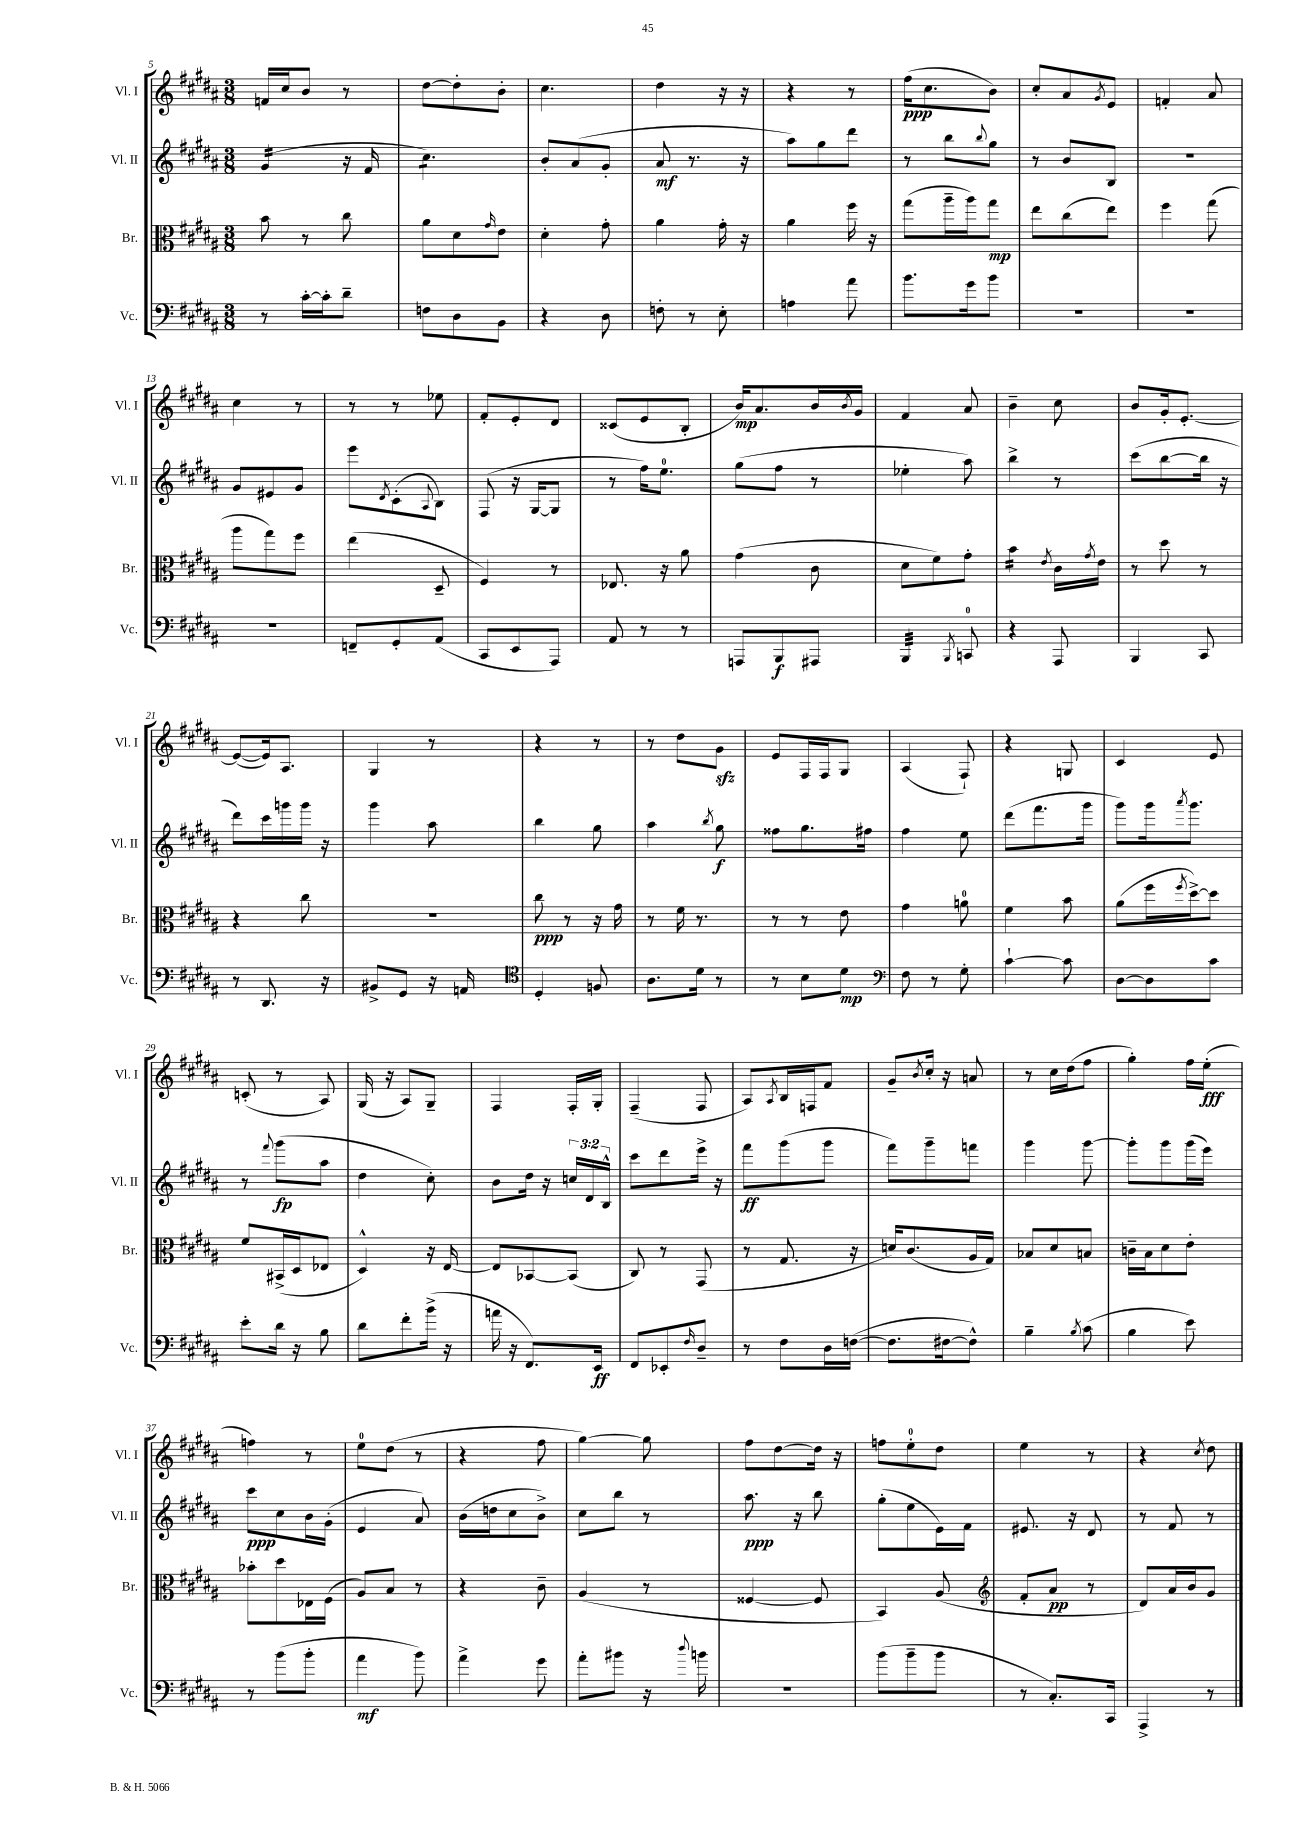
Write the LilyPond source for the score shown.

<<
\new StaffGroup <<
\new Staff = "s0" \with { instrumentName = "Vl. I" shortInstrumentName = "Vl. I" } {
    \clef treble \key b \major \numericTimeSignature \time 3/8
    f'16 cis''16 b'8 r8 |
    dis''8~ dis''8-. b'8-. |
    cis''4. |
    dis''4 r16 r16 |
    r4 r8 |
    fis''16\ppp( cis''8. b'8) |
    cis''8-. ais'8 \acciaccatura { gis'8 } e'8 |
    f'4-. ais'8 |
    cis''4 r8 |
    r8 r8 ees''8 |
    fis'8-. e'8-. dis'8 |
    cisis'8( e'8 b8-. |
    b'16\mp) ais'8. b'16 \acciaccatura { b'8 } gis'16 |
    fis'4 ais'8 |
    b'4-- cis''8 |
    b'8 gis'16-. e'8.~-. |
    e'8~( e'16) ais8. |
    gis4 r8 |
    r4 r8 |
    r8 dis''8 gis'8\sfz |
    e'8 fis16 fis16 gis8 |
    ais4( fis8-!) |
    r4 g8 |
    cis'4 e'8 |
    c'8-.( r8 ais8) |
    gis16( r16 ais8) gis8-- |
    fis4 fis16-. gis16-. |
    fis4--( fis8 |
    ais8) \acciaccatura { ais8 } b16 f16 fis'8 |
    gis'8-- \acciaccatura { b'8 } cis''16-. r16 a'8 |
    r8 cis''16 dis''16( fis''8 |
    gis''4-.) fis''16 e''16-.\fff( |
    f''4) r8 |
    e''8-0 dis''8( r8 |
    r4 fis''8 |
    gis''4~) gis''8 |
    fis''8 dis''8~ dis''16 r16 |
    f''8 e''8-0-. dis''8 |
    e''4 r8 |
    r4 \acciaccatura { cis''8 } dis''8 \bar "|." |
}
\new Staff = "s1" \with { instrumentName = "Vl. II" shortInstrumentName = "Vl. II" } {
    \clef treble \key b \major \numericTimeSignature \time 3/8 \override Staff.TupletNumber.text = #tuplet-number::calc-fraction-text
    gis'4:16( r16 fis'16 |
    cis''4.:8) |
    b'8-. ais'8( gis'8-. |
    ais'8\mf r8. r16 |
    ais''8) gis''8 dis'''8 |
    r8 b''8 \appoggiatura { b''8 } gis''8 |
    r8 b'8 b8 |
    R4. |
    gis'8 eis'8 gis'8 |
    e'''8 \acciaccatura { dis'8 } cis'8-.( \appoggiatura { ais8 } b8) |
    fis8( r16 gis16~ gis8 |
    r8 fis''16) e''8.-0 |
    gis''8( fis''8 r8 |
    ees''4-. ais''8) |
    b''4-> r8 |
    cis'''8( b''8~ b''16 r16 |
    dis'''8) cis'''16 g'''16 g'''16 r16 |
    gis'''4 ais''8 |
    b''4 gis''8 |
    ais''4 \acciaccatura { b''8 } gis''8\f |
    fisis''8 gis''8. fis''16 |
    fis''4 e''8 |
    dis'''8( fis'''8. gis'''16 |
    gis'''8) gis'''16 \acciaccatura { ais'''8 } gis'''8. |
    r8 \appoggiatura { fis'''8 } gis'''8\fp( ais''8 |
    dis''4 cis''8-.) |
    b'8 dis''16 r16 \tuplet 3/2 { c''16 dis'16 b16-^ } |
    cis'''8 dis'''8 e'''16-> r16 |
    fis'''8\ff gis'''8( gis'''8 |
    fis'''8) gis'''8-- f'''8 |
    gis'''4 gis'''8~ |
    gis'''8-. gis'''8 gis'''16( e'''16) |
    cis'''8\ppp cis''8 b'16 gis'16-.( |
    e'4 ais'8) |
    b'16( d''16 cis''8 b'8->) |
    cis''8 b''8 r8 |
    ais''8.\ppp r16 b''8 |
    gis''8-.( e''8 e'16) fis'16 |
    eis'8. r16 dis'8 |
    r8 fis'8 r8 \bar "|." |
}
\new Staff = "s2" \with { instrumentName = "Br." shortInstrumentName = "Br." } {
    \clef alto \key b \major \numericTimeSignature \time 3/8
    b'8 r8 cis''8 |
    ais'8 dis'8 \grace { gis'16 } e'8 |
    dis'4-. gis'8-. |
    ais'4 gis'16-. r16 |
    ais'4 fis''16 r16 |
    gis''8( ais''16-- ais''16) gis''8\mp |
    e''8 cis''8( e''8) |
    fis''4 gis''8( |
    ais''8 gis''8) fis''8 |
    e''4( dis8-- |
    fis4) r8 |
    ees8. r16 ais'8 |
    gis'4( cis'8 |
    dis'8 fis'8) gis'8-. |
    b'4:16 \acciaccatura { e'8 } cis'16 \acciaccatura { gis'8 } e'16 |
    r8 dis''8 r8 |
    r4 cis''8 |
    R4. |
    cis''8\ppp r8 r16 gis'16 |
    r8 fis'16 r8. |
    r8 r8 e'8 |
    gis'4 a'8-0 |
    fis'4 b'8 |
    ais'8( fis''16 \acciaccatura { fis''8 } dis''16~->) dis''8 |
    fis'8 bis,16->( dis16 ees8 |
    dis4-^) r16 e16~ |
    e8 bes,8~ bes,8( |
    cis8) r8 gis,8( |
    r8 gis8. r16 |
    d'16) cis'8.( ais16 gis16) |
    bes8 dis'8 b8 |
    c'16-- b16 dis'8 e'8-. |
    bes'8-. dis''8 ees16 fis16( |
    ais8) b8 r8 |
    r4 cis'8-- |
    ais4( r8 |
    fisis4~ fisis8 |
    b,4) ais8( |
    \clef treble fis'8-. ais'8\pp r8 |
    dis'8) ais'16 b'16 gis'8 \bar "|." |
}
\new Staff = "s3" \with { instrumentName = "Vc." shortInstrumentName = "Vc." } {
    \clef bass \key b \major \numericTimeSignature \time 3/8
    r8 cis'16~-. cis'16-. dis'8-- |
    f8 dis8 b,8 |
    r4 dis8 |
    f8-. r8 e8-. |
    a4 ais'8 |
    b'8. gis'16 b'8 |
    R4. |
    R4. |
    R4. |
    f,8-- gis,8-. ais,8( |
    cis,8 e,8 ais,,8) |
    ais,8 r8 r8 |
    a,,8 b,,8\f ais,,8 |
    b,,4:32 \acciaccatura { b,,8 } c,8-0 |
    r4 ais,,8 |
    b,,4 cis,8 |
    r8 dis,8. r16 |
    bis,8-> gis,8 r16 a,16 |
    \clef tenor dis4-. f8 |
    ais8. dis'16 r8 |
    r8 b8 dis'8\mp |
    \clef bass fis8 r8 gis8-. |
    cis'4~-! cis'8 |
    dis8~ dis8 cis'8 |
    e'8-. dis'16 r16 b8 |
    dis'8 fis'8-. b'16->( r16 |
    a'16 r16 fis,8.) e,16\ff |
    fis,8 ees,8-. \grace { fis16 } dis8-- |
    r8 fis8 dis16 f16~( |
    f8. fis16~ fis8-^) |
    b4-- \acciaccatura { b8 } cis'8( |
    b4 e'8) |
    r8 b'8( b'8-. |
    ais'4\mf b'8) |
    ais'4-> gis'8 |
    ais'8-. bis'8 r16 \appoggiatura { dis''8 } b'16 |
    R4. |
    b'8( b'8-- b'8 |
    r8 cis8.-.) cis,16 |
    ais,,4-> r8 \bar "|." |
}
>>
>>
\layout { \context { \Score currentBarNumber = #5 } }
